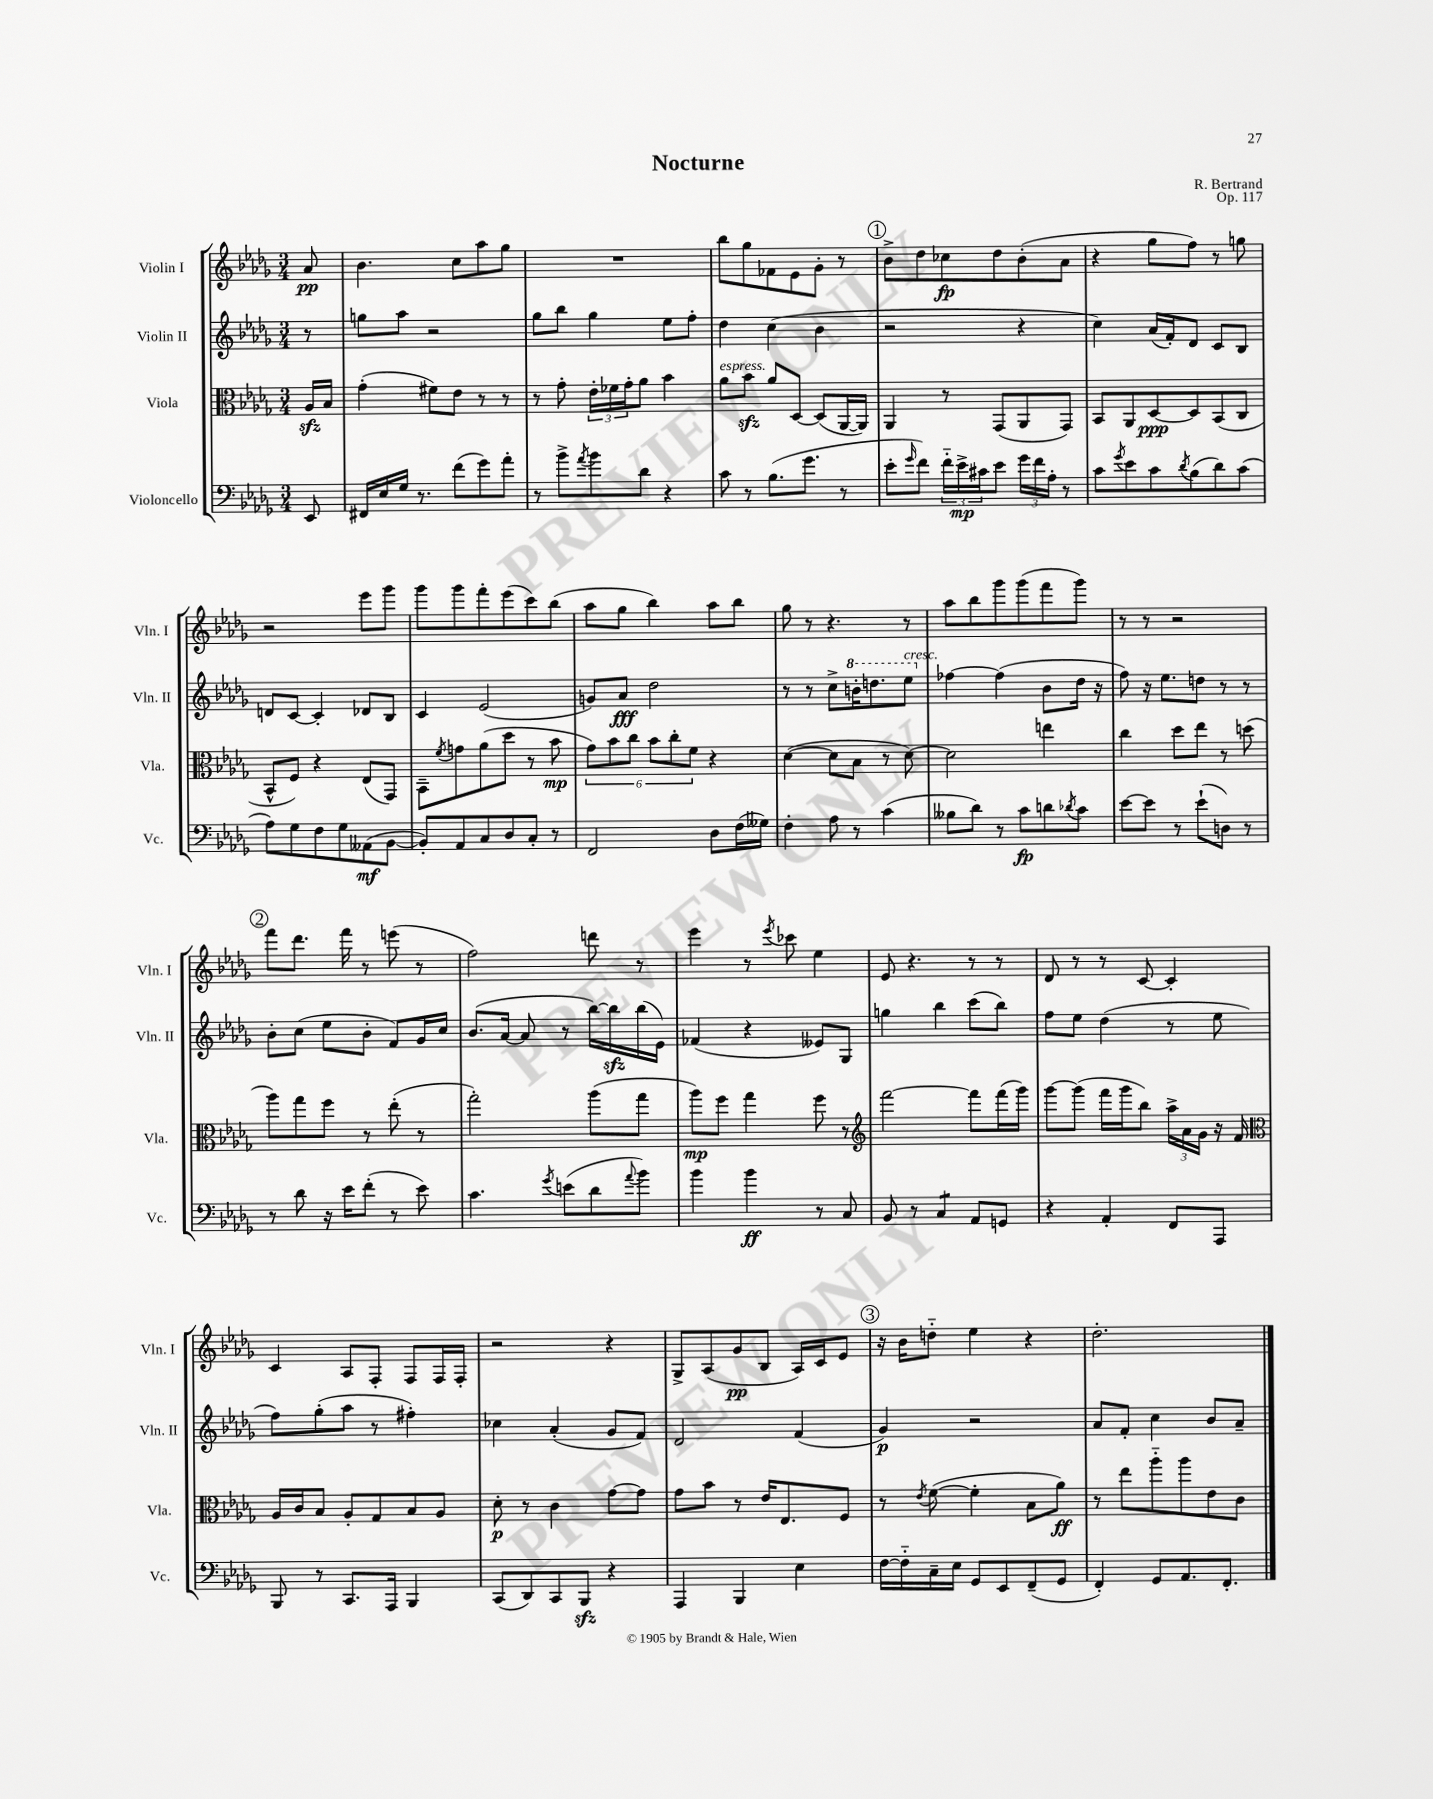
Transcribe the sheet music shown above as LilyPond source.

\header { title = "Nocturne" composer = "R. Bertrand" opus = "Op. 117" }
<<
\new StaffGroup <<
\new Staff = "s0" \with { instrumentName = "Violin I" shortInstrumentName = "Vln. I" } {
    \clef treble \key des \major \numericTimeSignature \time 3/4 \partial 8
    aes'8\pp |
    bes'4. c''8 aes''8 ges''8 |
    R2. |
    bes''8 ges''8 fes'8 ees'8 ges'8-. r8 |
    \mark \markup { \circle "1" } bes'8-> des''8 ces''8\fp des''8 bes'8-.( aes'8 |
    r4 ges''8 f''8) r8 g''8 |
    r2 ees'''8 ges'''8 |
    ges'''8 ges'''8 f'''8-. ees'''8( c'''8) bes''8( |
    aes''8 ges''8 bes''4) aes''8 bes''8 |
    ges''8 r8 r4. r8 |
    aes''8 bes''8 ges'''8 ges'''8( f'''8 ges'''8) |
    r8 r8 r2 |
    \mark \markup { \circle "2" } f'''8 des'''8. f'''16 r8 e'''8( r8 |
    f''2) d'''8 r8 |
    ees'''4 r8 \acciaccatura { ees'''8 } ces'''8 ees''4 |
    ees'8 r4. r8 r8 |
    des'8 r8 r8 c'8~ c'4-. |
    c'4 aes8 f8-. f8 f16 f16-. |
    r2 r4 |
    ges8-> aes8( ges'8\pp bes8 aes16) c'16 ees'8 |
    \mark \markup { \circle "3" } r16 bes'16 d''8-_ ees''4 r4 |
    des''2.-. \bar "|." |
}
\new Staff = "s1" \with { instrumentName = "Violin II" shortInstrumentName = "Vln. II" } {
    \clef treble \key des \major \numericTimeSignature \time 3/4 \partial 8
    r8 |
    g''8 aes''8 r2 |
    ges''8 bes''8 ges''4 ees''8 f''8-. |
    des''4 c''4( bes'4 |
    \mark \markup { \circle "1" } r2 r4 |
    c''4) aes'16( f'16-.) des'8 c'8 bes8 |
    d'8 c'8~ c'4-. des'8 bes8 |
    c'4 ees'2( |
    g'8) aes'8\fff des''2 |
    r8 r8 c''8-> \ottava #1 b''16-. d'''8. ees'''8^\markup { \italic "cresc." } \ottava #0 |
    fes''4~ fes''4( bes'8 des''16 r16 |
    f''8) r16 ees''8. d''8 r8 r8 |
    \mark \markup { \circle "2" } bes'8-. c''8( ees''8 bes'8-. f'8) ges'16 c''16 |
    bes'8.( aes'16~ aes'8 r8 bes''16~) bes''16\sfz bes''16( ees'16) |
    fes'4( r4 eeses'8) ges8 |
    g''4 bes''4 c'''8( bes''8) |
    f''8 ees''8 des''4( r8 ees''8 |
    f''8) ges''8-.( aes''8 r8 fis''4-.) |
    ces''4 aes'4-.( ges'8 f'8) |
    des'2 f'4( |
    \mark \markup { \circle "3" } ges'4\p) r2 |
    aes'8 f'8-. c''4 bes'8 aes'8-- \bar "|." |
}
\new Staff = "s2" \with { instrumentName = "Viola" shortInstrumentName = "Vla." } {
    \clef alto \key des \major \numericTimeSignature \time 3/4 \partial 8
    aes16\sfz bes16 |
    ges'4-.( fis'8) ees'8 r8 r8 |
    r8 ges'8-. \tuplet 3/2 { ees'16-. fes'16 ges'16-. } aes'8 bes'4 |
    aes'8^\markup { \italic "espress." } bes'8\sfz aes'8 des8~ des8( aes,16~ aes,16) |
    \mark \markup { \circle "1" } aes,4 r8 ges,8( aes,8 ges,8) |
    bes,8 aes,8 des8~\ppp des8 bes,8( c8 |
    bes,8-^ f8) r4 ees8( ges,8) |
    bes,8-- \acciaccatura { f'8 } g'8 aes'8( des''8 r8 bes'8\mp |
    \tuplet 6/4 { ges'8) bes'8 c''8 bes'8 c''8-. f'8 } r4 |
    des'4~( des'8 bes8 r8 des'8~) |
    des'2 e''4 |
    c''4 des''8 ees''8 r8 d''8( |
    \mark \markup { \circle "2" } aes''8) ges''8 f''8 r8 ees''8-.( r8 |
    ges''2-.) aes''8( ges''8 |
    aes''8\mp) f''8 ges''4 f''8 r8 |
    \clef treble f'''2~ f'''8 f'''16( ges'''16) |
    ges'''8~ ges'''8( f'''16 ges'''16 bes''8) \tuplet 3/2 { aes''16-> aes'16 ges'16 } r16 f'16 |
    \clef alto aes16 c'16 bes8 aes8-. ges8 bes8 aes8 |
    des'8-.\p r8 c'4 ges'8~ ges'8 |
    ges'8 bes'8 r8 ees'16 ees8. f8 |
    \mark \markup { \circle "3" } r8 \acciaccatura { ees'8 } f'8~( f'4-. bes8 aes'8\ff) |
    r8 ees''8 aes''8-_ aes''8 ees'8 c'8 \bar "|." |
}
\new Staff = "s3" \with { instrumentName = "Violoncello" shortInstrumentName = "Vc." } {
    \clef bass \key des \major \numericTimeSignature \time 3/4 \partial 8
    ees,8 |
    fis,16 ees16 ges16 r8. f'8( ges'8) aes'8-. |
    r8 bes'8-> \acciaccatura { aes'8 } bes'8 des'8 r4 |
    c'8 r8 bes8.( ges'8. r8 |
    \mark \markup { \circle "1" } ees'8-. \grace { ges'16 } f'8) \tuplet 3/2 { f'16-_ ees'16->\mp cis'16 } ees'8 \tuplet 3/2 { ges'16 f'16 aes16-. } r8 |
    c'8 \acciaccatura { ges'8 } ees'8 c'8 \acciaccatura { des'8 } bes8( des'8) c'8( |
    aes8) ges8 f8 ges8 aeses,8\mf( bes,8~ |
    bes,8-.) aes,8 c8 des8 c8-. r8 |
    f,2 des8 f16( geses16) |
    f4-. aes8 r8 c'4( |
    beses8 des'8) r8 c'8\fp d'8 \acciaccatura { des'8 } c'8 |
    ees'8~ ees'8 r8 ees'8-!( d8) r8 |
    \mark \markup { \circle "2" } r8 des'8 r16 ees'16 f'8-.( r8 ees'8) |
    c'4. \acciaccatura { ges'8 } e'8( des'8 \appoggiatura { aes'8 } bes'8) |
    bes'4 bes'4\ff r8 c8 |
    bes,8 r8 c4:8 aes,8 g,8 |
    r4 aes,4-. f,8 aes,,8 |
    bes,,8 r8 c,8. aes,,16 bes,,4 |
    c,8( des,8) c,8 bes,,8\sfz r4 |
    aes,,4 bes,,4 ees4 |
    \mark \markup { \circle "3" } f16~ f16-_ c16-- ees16 ges,8 ees,8 f,8--( ges,8 |
    f,4-.) ges,8 aes,8. f,8.-. \bar "|." |
}
>>
>>
\layout { \context { \Score \remove "Bar_number_engraver" } }
